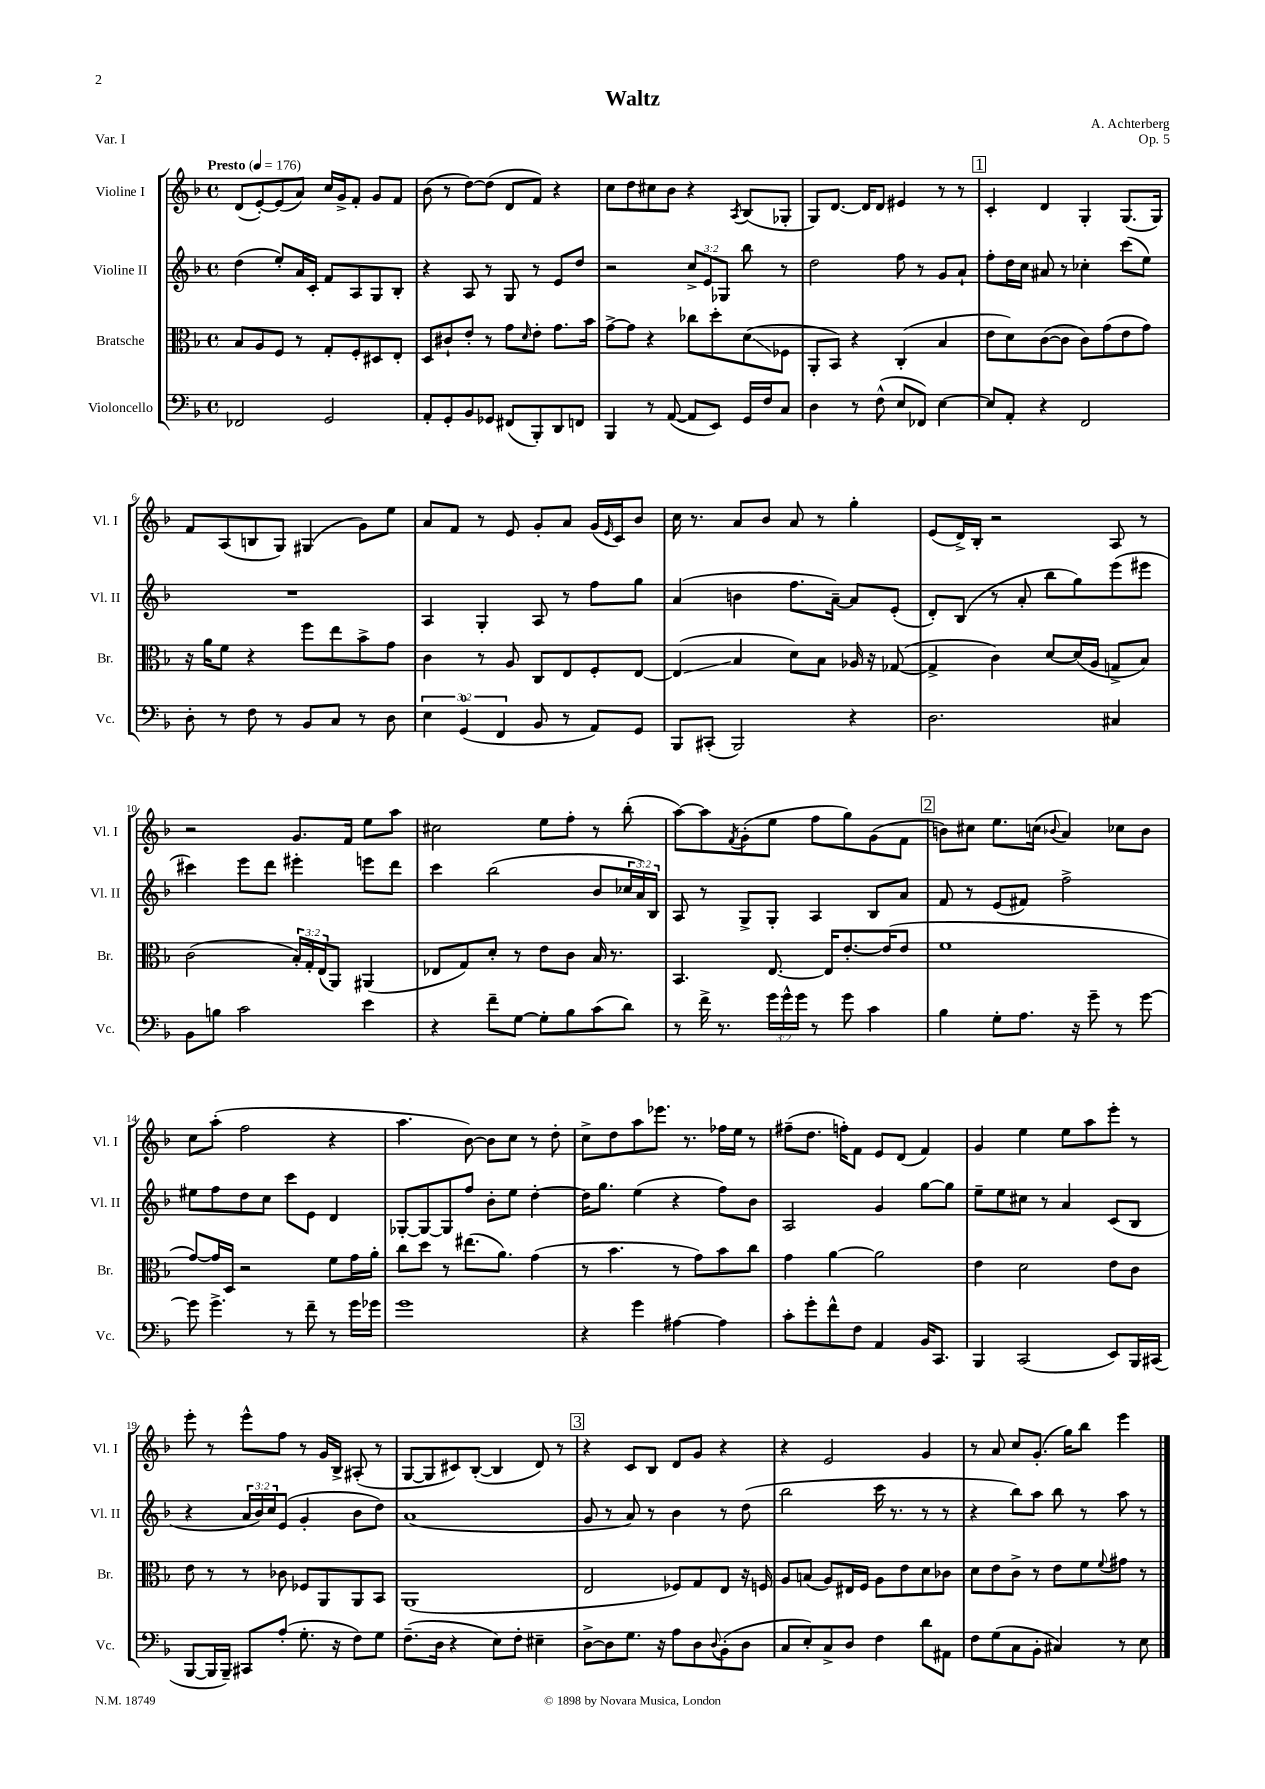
\header { title = "Waltz" composer = "A. Achterberg" opus = "Op. 5" piece = "Var. I" }
<<
\new StaffGroup <<
\new Staff = "s0" \with { instrumentName = "Violine I" shortInstrumentName = "Vl. I" } {
    \clef treble \key f \major \defaultTimeSignature \time 4/4 \tempo "Presto" 4 = 176
    d'8( e'8~-.) e'8( a'8) c''16 g'16-> f'8-. g'8 f'8 |
    bes'8( r8 d''8~) d''8( d'8 f'8) r4 |
    c''8 d''8 cis''8 bes'8 r4 \acciaccatura { a8 } bes8( ges8-. |
    g8) d'8.~ d'16 d'8 eis'4 r8 r8 |
    \mark \markup { \box "1" } c'4-. d'4 g4-. g8.( g16) |
    f'8 a8( b8 g8) gis4( g'8) e''8 |
    a'8 f'8 r8 e'8 g'8-. a'8 g'16( \grace { e'16 } c'16) bes'8 |
    c''16 r8. a'8 bes'8 a'8 r8 g''4-. |
    e'8( d'16->) bes16-. r2 a8 r8 |
    r2 g'8. f'16 e''8 a''8 |
    cis''2 e''8 f''8-. r8 bes''8-.( |
    a''8~) a''8 \acciaccatura { f'8 } g'8-.( e''8 f''8 g''8) g'8( f'8 |
    \mark \markup { \box "2" } b'8) cis''8 e''8. c''16( \appoggiatura { bes'8 } a'4) ces''8 bes'8 |
    c''8 a''8-.( f''2 r4 |
    a''4. bes'8~) bes'8 c''8 r8 d''8-. |
    c''8-> d''8 a''8 ees'''8. r8. fes''16 e''16 r8 |
    fis''8--( d''8. f''16-.) f'8 e'8 d'8( f'4) |
    g'4 e''4 e''8 a''8 e'''8-. r8 |
    e'''8-. r8 e'''8-^ f''8 r8 g'16 bes16-> ais8-.( r8 |
    g8~ g8 cis'8) bes8~-.( bes4 d'8) r8 |
    \mark \markup { \box "3" } r4 c'8 bes8 d'8 g'8 r4 |
    r4 e'2 g'4 |
    r8 a'8 c''8 g'8.-.( g''16) bes''8 e'''4 \bar "|." |
}
\new Staff = "s1" \with { instrumentName = "Violine II" shortInstrumentName = "Vl. II" } {
    \clef treble \key f \major \defaultTimeSignature \time 4/4 \override Staff.TupletNumber.text = #tuplet-number::calc-fraction-text
    d''4( e''8-.) a'16 c'16-. f'8 a8 g8 bes8-. |
    r4 a8 r8 g8 r8 e'8 d''8 |
    r2 \tuplet 3/2 { c''8-> e'8 ges8 } bes''8 r8 |
    d''2 f''8 r8 g'8 a'8-! |
    \mark \markup { \box "1" } f''8-. d''16 c''16 ais'8 r8 ces''4-. c'''8( e''8) |
    R1 |
    a4 g4-. a8 r8 f''8 g''8 |
    a'4( b'4 f''8. a'16~--) a'8 e'8-.( |
    d'8-.) bes8( r8 a'8-. bes''8 g''8) e'''8( eis'''8 |
    cis'''4) e'''8 d'''8 eis'''4-. e'''8 d'''8 |
    c'''4 bes''2( bes'8 \tuplet 3/2 { ces''16 a'16) bes16 } |
    a8 r8 g8-> g8-. a4 bes8 a'8 |
    \mark \markup { \box "2" } f'8 r8 e'8( fis'8) f''2-> |
    eis''8 f''8 d''8 c''8 c'''8 e'8 d'4 |
    ges8~-. ges8~ ges8 f''8 bes'8-. e''8 d''4~-. |
    d''16 g''8. e''4( r4 f''8) bes'8 |
    a2 g'4 g''8~ g''8 |
    e''8-- e''8 cis''8 r8 a'4 c'8( bes8 |
    r4 \tuplet 3/2 { a'16 bes'16) c''16 } e'8( g'4-. bes'8 d''8) |
    a'1( |
    \mark \markup { \box "3" } g'8 r8 a'8) r8 bes'4 r8 d''8( |
    bes''2 c'''16 r8. r8 r8 |
    r4 bes''8) a''8 bes''8 r8 a''8 r8 \bar "|." |
}
\new Staff = "s2" \with { instrumentName = "Bratsche" shortInstrumentName = "Br." } {
    \clef alto \key f \major \defaultTimeSignature \time 4/4 \override Staff.TupletNumber.text = #tuplet-number::calc-fraction-text
    bes8 a8 f8 r8 g8-. f8-. dis8 e8-. |
    d8 cis'8-! e'8-. r8 g'8 \grace { d'16 } e'8-. g'8. bes'16 |
    g'8~-> g'8 r4 ces''8 d''8-. d'8\glissando( fes8 |
    a,8-. bes,8) r4 c4-.( bes4 |
    \mark \markup { \box "1" } e'8 d'8) c'8~( c'8 c'8) g'8( e'8 g'8) |
    r16 a'16 f'8 r4 f''8 e''8 bes'8-> g'8 |
    c'4 r8 a8 c8 e8 f8-. e8~ |
    e4\glissando( bes4 d'8) bes8 aes16 r16 ges8~( |
    ges4-> c'4) d'8~ d'16( a16 g8-> bes8) |
    c'2( \tuplet 3/2 { bes16-.) g16-. e16( } a,8) ais,4( |
    ees8 g8) d'8-. r8 e'8 c'8 bes16 r8. |
    bes,4. e8.~ e16 e'8.~-. e'16( e'8 |
    \mark \markup { \box "2" } f'1 |
    g'8~) g'16 d16 r2 f'8 g'16 a'16-. |
    c''8 d''8 r8 eis''8.( a'8.) g'4( |
    r8 bes'4. r8 g'8) bes'8 c''8 |
    g'4 a'4~ a'2 |
    e'4 d'2 e'8 c'8 |
    e'8 r8 r8 ces'8 fes8 a,8 a,8 bes,8 |
    a,1( |
    \mark \markup { \box "3" } e2 fes8) g8 e8 r16 f16 |
    a8 b8( a8) eis16 f16 a8 e'8 d'8 ces'8 |
    d'8 e'8 c'8-> r8 e'8 f'8 \appoggiatura { f'8 } gis'8 r8 \bar "|." |
}
\new Staff = "s3" \with { instrumentName = "Violoncello" shortInstrumentName = "Vc." } {
    \clef bass \key f \major \defaultTimeSignature \time 4/4 \override Staff.TupletNumber.text = #tuplet-number::calc-fraction-text
    fes,2 g,2 |
    a,8-. g,8-. bes,8 ges,8 fis,8( bes,,8-.) d,8 f,8 |
    bes,,4 r8 a,8~( a,8 e,8) g,16 f16 c8 |
    d4 r8 f8-^( e8 fes,8) e4~ |
    \mark \markup { \box "1" } e8 a,8-. r4 f,2 |
    d8-. r8 f8 r8 bes,8 c8 r8 d8 |
    \tuplet 3/2 { e4 g,4-0( f,4 } bes,8 r8 a,8) g,8 |
    bes,,8 cis,8-.( bes,,2) r4 |
    d2. cis4 |
    bes,8 b8 c'2 e'4 |
    r4 f'8-- g8~ g8-. bes8 c'8( d'8) |
    r8 f'16-> r8. \tuplet 3/2 { g'16 g'16-^ g'16 } r8 g'8 c'4 |
    \mark \markup { \box "2" } bes4 g8-. a8. r16 g'8-- r8 g'8~ |
    g'8 g'4.-> r8 f'8-- r8 g'16 ges'16 |
    g'1 |
    r4 g'4 ais4~ ais4 |
    c'8-. g'8-. f'8-^ f8 a,4 bes,16 c,8. |
    bes,,4 c,2( e,8) bes,,16 cis,16( |
    bes,,8~ bes,,16 bes,,16--) cis,8 a8-.( g8.-. r16 f8) g8 |
    f8.--( d16 r4 e8) f8-. eis4-- |
    \mark \markup { \box "3" } d8~-> d8 g8. r16 a8 d8 \appoggiatura { d8 } bes,8-.( d8 |
    c8 e8-.) c8-> d8 f4 d'8 ais,8 |
    f8 g8( c8 bes,8-. cis4) r8 e8 \bar "|." |
}
>>
>>
